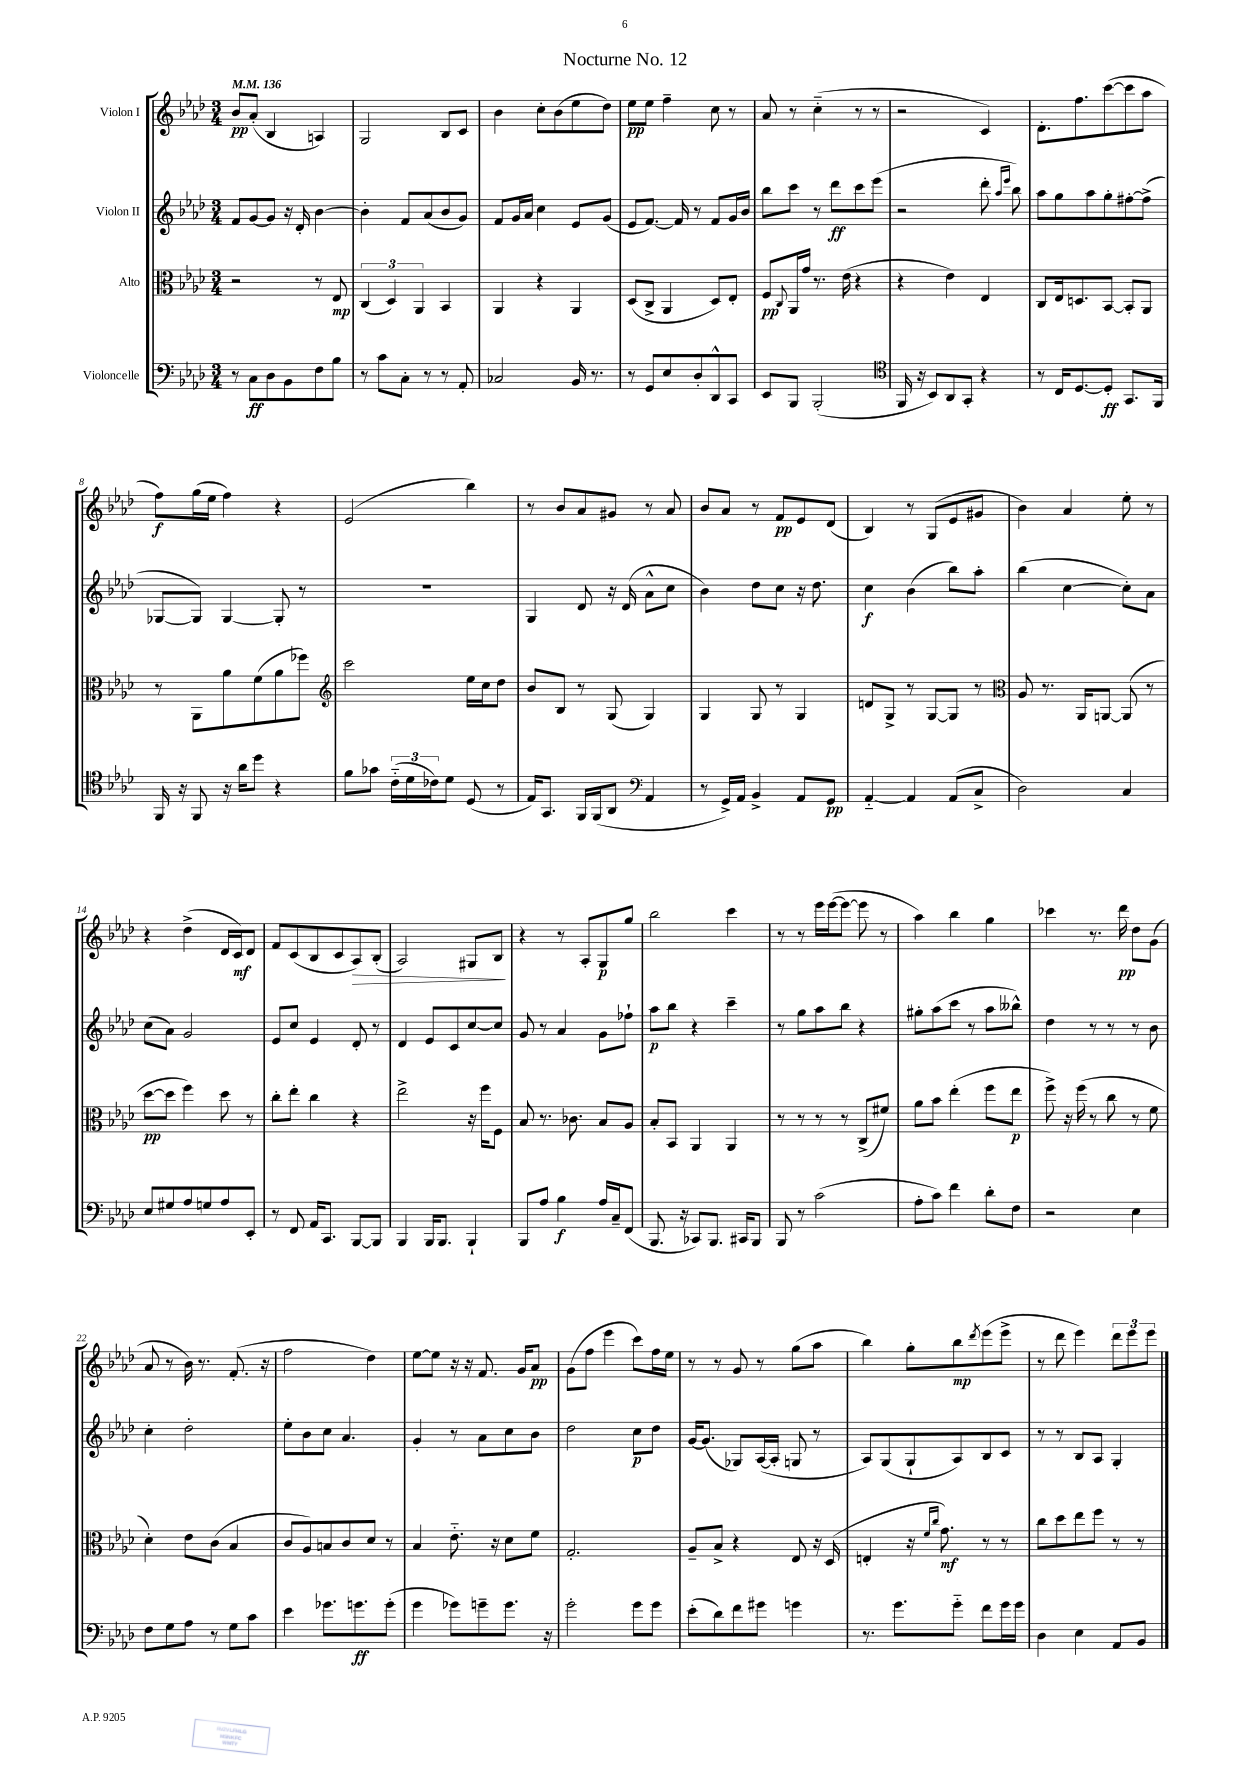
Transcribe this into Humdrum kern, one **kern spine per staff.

**kern	**kern	**kern	**kern
*staff4	*staff3	*staff2	*staff1
*clefF4	*clefC3	*clefG2	*clefG2
*k[b-e-a-d-]	*k[b-e-a-d-]	*k[b-e-a-d-]	*k[b-e-a-d-]
*M3/4	*M3/4	*M3/4	*M3/4
*MM136	*MM136	*MM136	*MM136
8r	2r	8f/L	8b-/L
8C\L	.	[8g/	(8a-'/J
8D-\	.	8g/]J	4B-/
8BB-\	.	16r	.
.	.	16d-'/	.
8F\	8r	[4b-\	4A/)
8B-\J	8E-/	.	.
=	=	=	=
8r	(6C/	4b-'\]	2G/
8c\L	.	.	.
.	6D-/)	.	.
8C'\J	.	8f/L	.
.	6AA-/	.	.
8r	.	(8a-/	.
8r	4BB-/	8b-/	8B-/L
8AA-'/	.	8g/J)	8c/J
=	=	=	=
2C-/	4AA-/	8f/L	4b-\
.	.	16g/L	.
.	.	16a-/JJ	.
.	4r	4cc\	8cc'\L
.	.	.	(8b-\
16BB-/	4AA-/	8e-/L	8ee-\
8.r	.	.	.
.	.	(8g/J	8dd-\J)
=	=	=	=
8r	(8D-/L	8e-/L	8ee-\L
8GG/L	8C^/J	[8.f/J)	8ee-\J
8E-/	4AA-/	.	4ff~\
.	.	16f/]	.
8D-'/	.	8r	.
8DD-^^/	8D-/L)	8f/L	8cc\
8CC/J	8E-'/J	16g/L	8r
.	.	16b-/JJ	.
=	=	=	=
8EE-/L	8F/L	8bb-\L	8a-/
.	8qqC/	.	.
8BBB-/J	16AA-/L	8ccc\J	8r
.	16g/JJ	.	.
(2BBB-'/	8.r	8r	(4cc'~\
.	.	8ddd-\L	.
.	(16e-\	.	.
.	4r	8ccc\	8r
.	.	(8eee-\J	8r
=	=	=	=
*clefC4	*	*	*
16FF/	4r	2r	2r
16r	.	.	.
8BB-/L)	.	.	.
8AA-/	4e-\)	.	.
8GG'/J	.	.	.
4r	4E-/	8ddd-'\	4c/)
.	.	16qqaa-/LL	.
.	.	16qqeee-/JJ	.
.	.	8bb-\)	.
=	=	=	=
8r	8C/L	8aa-\L	8.d-'\L
16C/LK	16E-/k	8gg\	.
[8.D-/	8.D/	.	8.ff\
.	.	8aa-\	.
8D-'/]J	[8BB-/J	8gg'\	([8ccc\
8.GG/L	8BB-'/]L	[8ff#'\	8ccc\]
.	8AA-/J	(8ff#^\]J	8aa-\J
16FF/Jk	.	.	.
=	=	=	=
16FF/	8r	[8G-/L	8ff\L)
16r	.	.	.
8FF/	8AA-\L	8G-/]J)	(16gg\L
.	.	.	16ee-\JJ
16r	8a-\	[4G-/	4ff\)
16a-\LK	.	.	.
8dd-\J	(8f\	.	.
4r	8a-\	8G-'/]	4r
.	8ff-\J)	8r	.
=	=	=	=
*	*clefG2	*	*
8f\L	2ccc\	2.r	(2e-/
8g-\J	.	.	.
(24c'~\LL	.	.	.
24d-\	.	.	.
24c-\J)	.	.	.
8d-\J	.	.	.
(8D-/	16ee-\LL	.	4bb-\)
.	16cc\J	.	.
8r	8dd-\J	.	.
=	=	=	=
16E-/LK)	8b-/L	4G/	8r
8.GG/J	.	.	.
.	8B-/J	.	8b-/L
16FF/LL	8r	8d-/	8a-/
(16FF/J	.	.	.
8AA-/J	(8G/	16r	8g#/J
.	.	(16d-/	.
*clefF4	*	*	*
4AA-/	4G/)	8a-^^\L	8r
.	.	8cc\J	8a-/
=	=	=	=
8r	4G/	4b-\)	8b-/L
16GG^/LL)	.	.	8a-/J
16AA-/JJ	.	.	.
4BB-^/	8G/	8dd-\L	8r
.	8r	8cc\J	8f/L
8AA-/L	4G/	16r	8e-/
.	.	8.dd-\	.
8GG/J	.	.	(8d-/J
=	=	=	=
[4AA-'~/	8d/L	4cc\	4B-/)
.	8G^/J	.	.
4AA-/]	8r	(4b-\	8r
.	[8G/L	.	(8G/L
(8AA-/L	8G/]J	8bb-\L)	8e-/
8C^/J	8r	8aa-'\J	8g#/J
=	=	=	=
*	*clefC3	*	*
2D-\)	8A-/	(4bb-\	4b-\)
.	8.r	.	.
.	.	[4cc\	4a-/
.	16AA-/LK	.	.
.	[8AA/J	.	.
4C/	(8AA/]	8cc'\]L)	8ee-'\
.	8r	8a-\J	8r
=	=	=	=
8E-/L	[8dd-\L	(8cc\L	4r
8G#/	8dd-\]J	8a-\J)	.
8A-/	4ff\)	2g/	(4dd-^\
8G/	.	.	.
8A-/	8dd-\	.	16d-/LL
.	.	.	16c/J)
8EE-'/J	8r	.	8d-/J
=	=	=	=
8r	8cc'\L	8e-/L	8f/L
8FF/	8ee-'\J	8cc/J	(8c/
16AA-/LK	4cc\	4e-/	8B-/
8.CC/J	.	.	.
.	.	.	8c/
[8BBB-/L	4r	8d-'/	8A-/)
8BBB-/]J	.	8r	(8B-'/J
=	=	=	=
4BBB-/	2ee-^\	4d-/	2A-/)
16BBB-/LK	.	8e-/L	.
8.BBB-/J	.	.	.
.	.	8c/	.
4BBB-`/	16r	[8cc/	8G#/L
.	16ff\LK	.	.
.	8F\J	8cc/]J	8B-/J
=	=	=	=
8BBB-/L	8B-/	8g/	4r
8A-/J	8.r	8r	.
4B-\	.	4a-/	8r
.	8.c-\	.	.
.	.	.	8A-'/L
16A-/LL	8B-/L	8g\L	8G/
16C~/J	.	.	.
(8FF/J	8A-/J	8ff-`\J	8gg/J
=	=	=	=
8.BBB-/	8B-'/L	8aa-\L	2bb-\
.	8BB-/J	8bb-\J	.
16r	.	.	.
8CC-/L)	4AA-/	4r	.
8.BBB-/J	.	.	.
.	4AA-/	4ccc~\	4ccc\
16CC#/LK	.	.	.
8BBB-/J	.	.	.
=	=	=	=
8BBB-/	8r	8r	8r
8r	8r	8gg\L	8r
(2c\	8r	8aa-\	16eee-\LL
.	.	.	([16eee-\J
.	8r	8bb-\J	8eee-\_J
.	(8C^/L	4r	8eee-\]
.	8f#/J)	.	8r
=	=	=	=
8A-'\L	8a-\L	8gg#'\L	4aa-\)
8c\J)	8b-\J	(8aa-\	.
4f\	(4ee-'\	8ccc\J	4bb-\
.	.	8r	.
8d-'\L	8ff\L	8aa-\L	4gg\
8F\J	8ee-\J	8bb--^^\J)	.
=	=	=	=
2r	8ff^\)	4dd-\	4ccc-\
.	16r	.	.
.	(16ff\	.	.
.	8r	8r	8.r
.	8cc\	8r	.
.	.	.	16ddd-\
4E-\	8r	8r	8dd-\L
.	8f\	8b-\	(8g\J
=	=	=	=
8F\L	4d-'\)	4cc'\	8a-/
8G\	.	.	8r
8A-\J	8e-\L	2dd-'\	16b-\)
.	.	.	8.r
8r	(8c\J	.	.
8G\L	4B-/	.	(8.f'/
8c\J	.	.	.
.	.	.	16r
=	=	=	=
4e-\	8c/L	8ee-'\L	2ff\
.	8A-/)	8b-\	.
8.g-\L	8B/	8cc\J	.
.	8c/	4.a-/	.
8.g\	.	.	.
.	8d-/J	.	4dd-\)
(8g'\J	8r	.	.
=	=	=	=
4g\	4B-/	4g'/	[8ee-\L
.	.	.	8ee-\]J
8g-\L)	8.e-'~\	8r	16r
.	.	.	16r
8g~\	.	8a-\L	8.f/
.	16r	.	.
8.g\J	8d-\L	8cc\	.
.	.	.	16g/LK
.	8f\J	8b-\J	8a-/J
16r	.	.	.
=	=	=	=
2g'\	2.G'/	2dd-\	(8g\L
.	.	.	8ff\J
.	.	.	4eee-\
8g\L	.	8cc\L	8ccc\L)
8g\J	.	8dd-\J	16ff\L
.	.	.	16ee-\JJ
=	=	=	=
(8e-'\L	8A-~/L	[16g/LK	8r
.	.	(8.g/]J	.
8d-\)	8B-^/J	.	8r
8f\	4r	8G-/L)	8g/
8g#\J	.	([16A-/L	8r
.	.	16A-'/]JJ	.
4g\	8E-/	8G/	(8gg\L
.	16r	8r	8aa-\J
.	(16D-/	.	.
=	=	=	=
8.r	4E'/	8A-/L)	4bb-\)
.	.	(8G/	.
8.g\L	.	.	.
.	16r	8G`/	8gg'\L
.	16qqf/LL	.	.
.	16qqcc/JJ	.	.
.	8.g\)	.	.
8g'~\J	.	8A-/)	8bb-\
.	.	.	8qddd-/
8f\L	8r	8B-/	(8eee-\
16g\L	8r	8c/J	8eee-^\J
16g\JJ	.	.	.
=	=	=	=
4D-\	8cc\L	8r	8r
.	8dd-\	8r	8ddd-\
4E-\	8ee-\	8B-/L	4eee-\)
.	8ff\J	8A-/J	.
8AA-/L	8r	4G'/	12ddd-\L
.	.	.	12eee-\
8BB-/J	8r	.	.
.	.	.	12eee-\J
==	==	==	==
*-	*-	*-	*-
